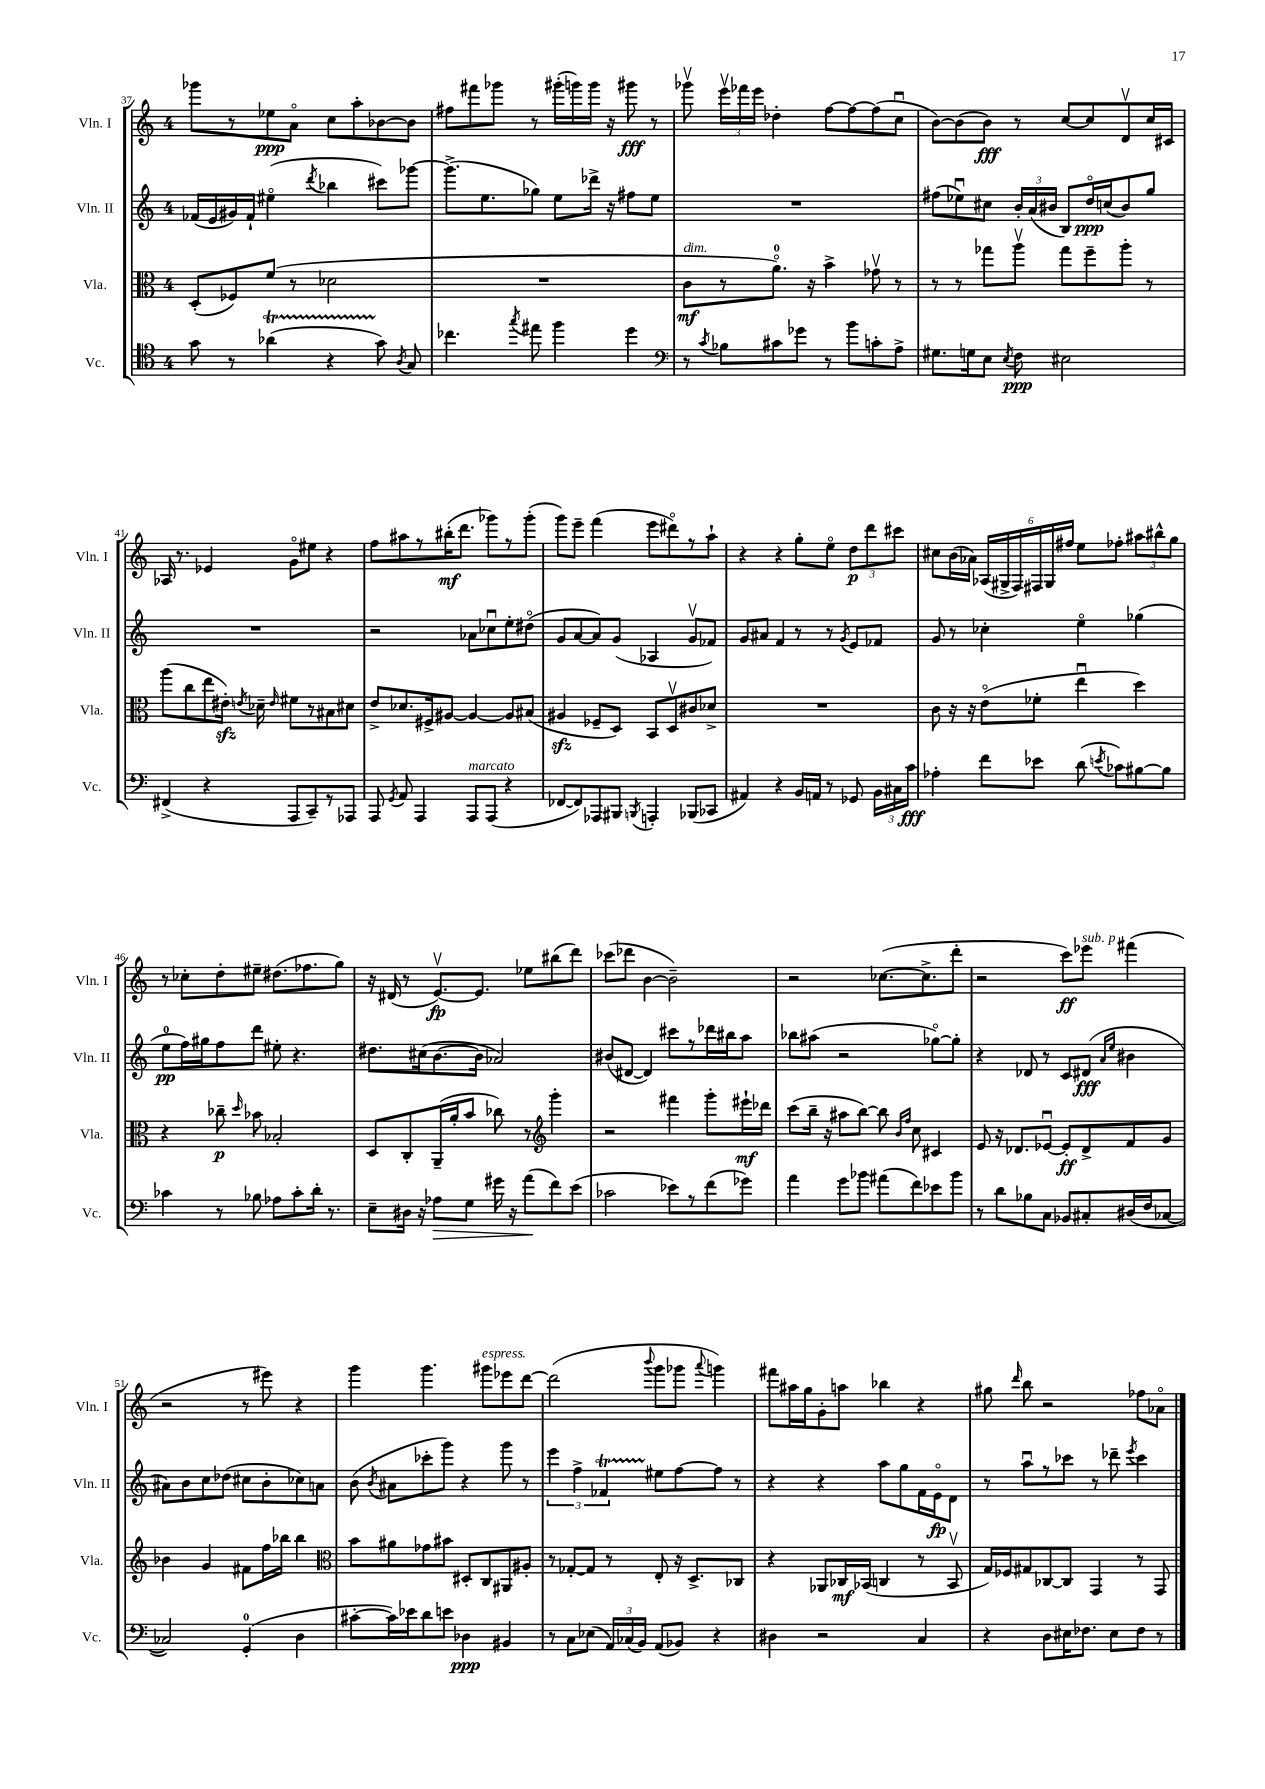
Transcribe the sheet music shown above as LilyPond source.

<<
\new StaffGroup <<
\new Staff = "s0" \with { instrumentName = "Vln. I" shortInstrumentName = "Vln. I" } {
    \clef treble \key c \major \once \override Staff.TimeSignature.style = #'single-digit \time 4/4
    \autoBeamOff ges'''8[ r8 ees''8\ppp a'8]\flageolet c''8[ a''8-. bes'8~ bes'8] |
    fis''8[ fis'''8 ges'''8] r8 gis'''16[-.( g'''16) g'''16] r16 gis'''8\fff r8 |
    ges'''8\upbow \tuplet 3/2 { e'''16[\upbow fes'''16 e'''16] } des''4-. f''8[~ f''8~ f''8( c''8]\downbow |
    b'8[~) b'8( b'8]\fff) r8 c''8[~ c''8 d'8\upbow c''16 cis'16] |
    aes16 r8. ees'4 g'8[\flageolet eis''8] r4 |
    f''8[ ais''8 r8 bis''16-.\mf( d'''8.] ges'''8[) r8 ges'''8]-.( |
    g'''8[) e'''8]-- f'''4( e'''8[ dis'''8\flageolet) r8 a''8]-! |
    r4 r4 g''8[-. e''8]\flageolet \tuplet 3/2 { d''8[\p d'''8 cis'''8] } |
    cis''8[ b'16( aes'16]) \tuplet 6/4 { aes16[( gis16-> f16) fis16 gis16 fis''16] } e''8[ fes''8]-. \tuplet 3/2 { ais''8[ bis''8-^ g''8] } |
    r8 ces''8[-. d''8-. eis''8]-- dis''8.[( fes''8. g''8]) |
    r16 dis'16( r8 e'8.[~\upbow\fp) e'8.] ees''8[ bis''8( d'''8]) |
    ces'''8[( des'''8] b'4~ b'2--) |
    r2 ces''8.[~( ces''8.-> d'''8]-. |
    r2 c'''8[\ff) ees'''8]^\markup { \italic "sub. p" } fis'''4( |
    r2 r8 eis'''8) r4 |
    g'''4 g'''4. gis'''8[^\markup { \italic "espress." } ees'''8 d'''8]~ |
    d'''2( \appoggiatura { b'''8 } g'''8[ ges'''8] \appoggiatura { a'''8 } g'''4) |
    fis'''8[ ais''16 g''16 g'8-. a''8] bes''4 r4 |
    gis''8 \grace { d'''16 } b''8 r2 fes''8[ aes'8]\flageolet \bar "|." |
}
\new Staff = "s1" \with { instrumentName = "Vln. II" shortInstrumentName = "Vln. II" } {
    \clef treble \key c \major \once \override Staff.TimeSignature.style = #'single-digit \time 4/4
    \autoBeamOff fes'16[( e'16 gis'16) fes'16]-! eis''4\flageolet( \acciaccatura { d'''8 } bes''4 cis'''8[) ges'''8]~ |
    ges'''8.[->( e''8. ges''8]) e''8[ des'''16]-> r16 fis''8[ e''8] |
    R1 |
    fis''8[( ees''8\downbow) cis''8] \tuplet 3/2 { b'16[-. a'16( bis'16] } b8[) d''16\flageolet\ppp c''16( bis'8) g''8] |
    R1 |
    r2 aes'8[ ces''8\downbow e''8-. dis''8]\flageolet( |
    g'8[ a'8~ a'8) g'8]( aes4 g'8[\upbow fes'8]) |
    g'8[ ais'8] f'4 r8 r8 \acciaccatura { g'8 } e'8[ fes'8] |
    g'8 r8 ces''4-. e''4\flageolet ges''4( |
    e''8[-0\pp f''16) gis''16 f''8 d'''8] eis''8-. r4. |
    dis''8.[ cis''16( b'8.~ b'16] aes'2) |
    bis'8[( dis'8]~ dis'4) cis'''8[ r8 des'''16 bis''16 a''8] |
    bes''8[ ais''8]( r2 ges''8[~\flageolet) ges''8]-. |
    r4 des'8 r8 c'8[ dis'8]\fff( \grace { a'16[ e''16] } bis'4 |
    ais'8[) b'8 c''8 des''8]( cis''8[ b'8-. ces''8) a'8] |
    b'8( \acciaccatura { b'8 } ais'8[ ces'''8-. g'''8]) r4 g'''8 r8 |
    \tuplet 3/2 { e'''4 f''4-> fes'4\startTrillSpan } eis''8[\stopTrillSpan f''8~ f''8] r8 |
    r4 r4 a''8[ g''8 f'16 e'16\flageolet\fp d'8] |
    r8 a''8[\downbow r8 ces'''8] r8 des'''8-- \acciaccatura { e'''8 } ces'''4 \bar "|." |
}
\new Staff = "s2" \with { instrumentName = "Vla." shortInstrumentName = "Vla." } {
    \clef alto \key c \major \once \override Staff.TimeSignature.style = #'single-digit \time 4/4
    \autoBeamOff d8[-.( fes8) f'8]( r8 des'2 |
    R1 |
    c'8[\mf^\markup { \italic "dim." } r8 a'8.]-0\flageolet) r16 b'4-> ges'8\upbow r8 |
    r8 r8 ges''8[ a''8]\upbow ges''8[ f''8-- a''8]-. r8 |
    a''8[( c''8 e''8 eis'16]-.\sfz) \acciaccatura { e'8 } des'16-- \grace { e'16 } fis'8[ r8 bis8 dis'8] |
    e'8[-> des'8. fis16-> ais8]~ ais4~ ais8[ bis8]( |
    ais4\sfz fes8[-- d8]) b,8[ d8\upbow cis'8 des'8]-> |
    R1 |
    c'8 r16 r16 e'8[\flageolet( fes'8]-. e''4\downbow d''4) |
    r4 ces''8--\p \grace { d''16 } bes'8 bes2-. |
    d8[ c8-. a,16--( a'16-. b'8] ces''8) r8 \clef treble g'''4-. |
    r2 fis'''4 g'''8[-. eis'''16-!\mf des'''16] |
    c'''8[( b''16]-- r16 ais''8[ b''8]~) b''8 \grace { b'16[ f''16] } c''8 cis'4 |
    e'8 r16 des'8.[ ees'8]~\downbow ees'8[-.\ff des'8-> f'8 g'8] |
    bes'4 g'4 fis'8[ f''16 bes''16] bes''4 |
    \clef alto b'8[ ais'8 ges'8 bis'8] dis8[-. c8 ais,8 ais8]-. |
    r8 ges8[~-. ges8] r8 e8-. r16 d8.[-> ces8] |
    r4 aes,8[ ces16\mf bes,16]( c4 r8 bes,8\upbow |
    g16[) fes16 gis8 ces8~ ces8] g,4 r8 g,8 \bar "|." |
}
\new Staff = "s3" \with { instrumentName = "Vc." shortInstrumentName = "Vc." } {
    \clef tenor \key c \major \once \override Staff.TimeSignature.style = #'single-digit \time 4/4
    \autoBeamOff g'8 r8 aes'4\startTrillSpan( r4 g'8\stopTrillSpan) \acciaccatura { a8 } g8 |
    ces''4. \acciaccatura { g''8 } eis''8 f''4 d''4 |
    \clef bass r8 \acciaccatura { c'8 } bes8[ cis'8 ges'8] r8 b'8[ c'8-. a8]-> |
    gis8.[ g16 e8] \acciaccatura { e8 } f8\ppp eis2 |
    fis,4->( r4 a,,8[ c,8--) r8 aes,,8] |
    a,,8 \acciaccatura { g,8 } a,8 a,,4 a,,8[^\markup { \italic "marcato" } a,,8]( r4 |
    fes,8[~ fes,8) aes,,8 bis,,8] \acciaccatura { b,,8 } a,,4-. bes,,8[( ces,8] |
    ais,4) r4 b,16[ a,16] r8 ges,8 \tuplet 3/2 { b,16[ cis16 c'16]\fff } |
    aes4-. f'8[ ees'8] d'8( \acciaccatura { e'8 } ces'8[) bis8~ bis8] |
    ces'4 r8 bes8 aes8[ ces'8-. d'16]-. r8. |
    e8[-- dis16] r16 aes8[\> g8] gis'16 r16 a'8[\!( f'8) e'8]( |
    ces'2 ees'8[) r8 f'8( ges'8]) |
    a'4 g'8[ bes'8] ais'8[( f'8) ees'8 bes'8] |
    r8 d'8[ bes8 c8] bes,8[ cis8-. dis16( f16 ces8]~ |
    ces2) g,4-0-.( d4 |
    cis'8[~-. cis'16) ees'16 d'8 e'8] des4\ppp bis,4 |
    r8 c8[ ees8]( \tuplet 3/2 { a,16[) ces16( b,16]) } a,8[( bes,8]) r4 |
    dis4 r2 c4 |
    r4 d8[ eis16 fes8.] eis8[ fes8] r8 \bar "|." |
}
>>
>>
\layout { \context { \Score currentBarNumber = #37 } }
